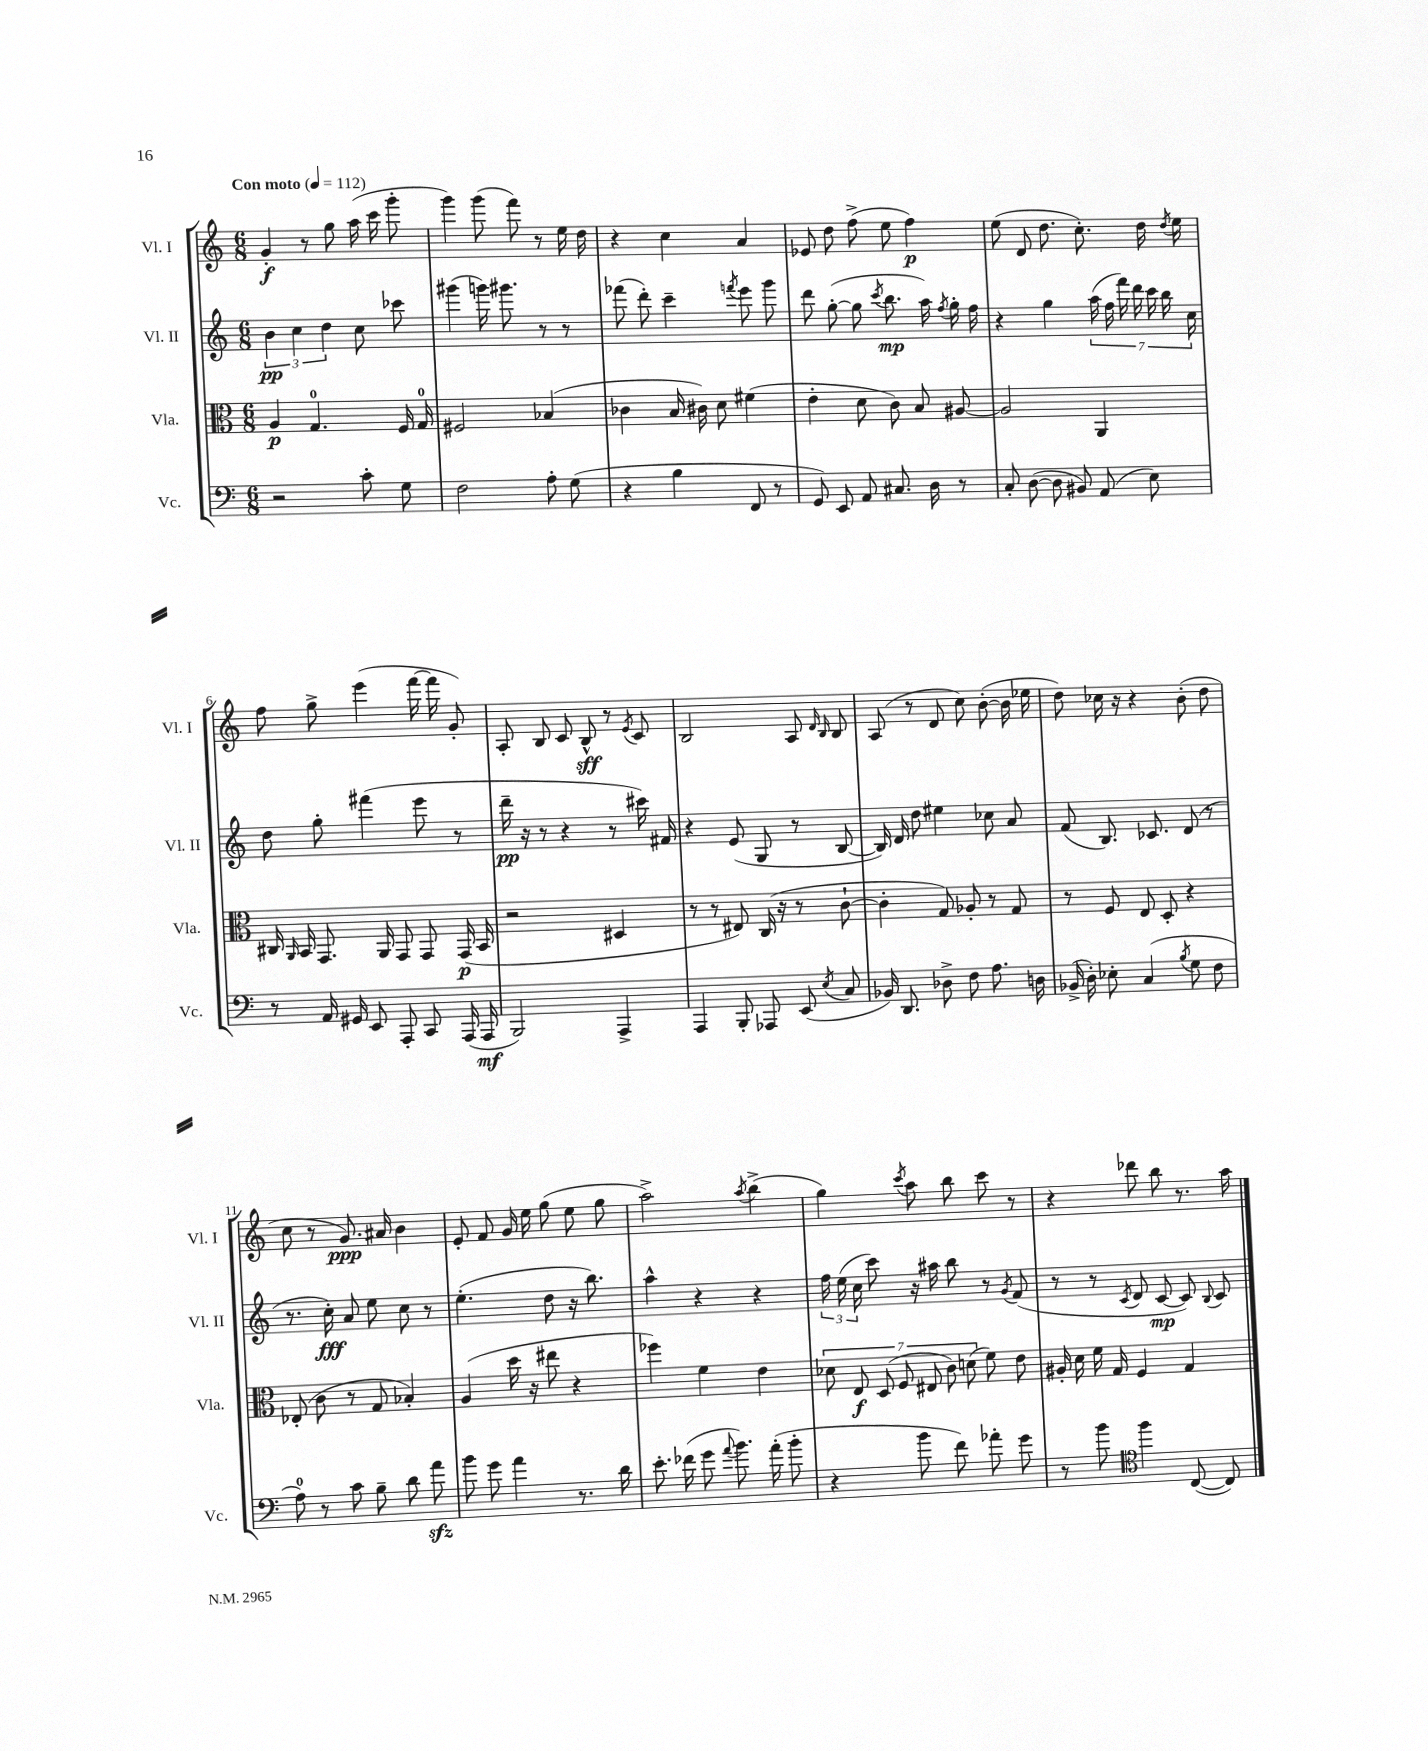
<<
\new StaffGroup <<
\new Staff = "s0" \with { instrumentName = "Vl. I" shortInstrumentName = "Vl. I" } {
    \clef treble \key c \major \numericTimeSignature \time 6/8 \tempo "Con moto" 4 = 112
    \autoBeamOff g'4-.\f r8 g''8 a''16( c'''16 g'''8-. |
    g'''4) g'''8( f'''8) r8 e''16 d''16 |
    r4 c''4 a'4 |
    ees'8 d''8 f''8->( e''8 f''4\p) |
    e''8( d'8 d''8. c''8.-.) d''16 \acciaccatura { d''8 } e''16 |
    f''8 g''8-> e'''4( f'''16~ f'''16 g'8-.) |
    a8-. b8 c'8 b8-^\sff r8 \acciaccatura { e'8 } c'8 |
    b2 a8 \grace { d'16 b16 } b8 |
    a8( r8 d'8 c''8) b'8~-.( b'16 ees''16 |
    d''8) ces''16 r16 r4 b'8-.( d''8 |
    c''8 r8 g'8.\ppp) ais'16 b'4 |
    e'8-. f'8 g'16 e''16 g''8( e''8 g''8 |
    a''2->) \acciaccatura { a''8 } b''4->( |
    g''4) \acciaccatura { c'''8 } a''8 b''8 c'''8 r8 |
    r4 des'''8 b''8 r8. a''16 \bar "|." |
}
\new Staff = "s1" \with { instrumentName = "Vl. II" shortInstrumentName = "Vl. II" } {
    \clef treble \key c \major \numericTimeSignature \time 6/8
    \autoBeamOff \tuplet 3/2 { b'4\pp c''4 d''4 } c''8 ces'''8 |
    gis'''4( g'''16) gis'''8. r8 r8 |
    fes'''8( d'''8-.) c'''4-- \acciaccatura { f'''8 } e'''8 g'''8 |
    d'''8 g''8~-.( g''8 \acciaccatura { c'''8 } b''8.\mp a''16) \acciaccatura { f''8 } g''16-. f''16 |
    r4 g''4 \tuplet 7/4 { a''16( f''16 f'''16) d'''16 c'''16 b''16 c''16 } |
    d''8 g''8-. fis'''4( e'''8 r8 |
    d'''16--\pp r16 r8 r4 r8 cis'''16) fis'16 |
    r4 e'8( g8 r8 b8~ |
    b16) d'16 d''8 eis''4 ces''8 a'8 |
    f'8( b8.) ces'8. d'8( r8 |
    r8. c''16-.\fff) a'8 e''8 c''8 r8 |
    e''4.-.( d''8 r16 b''8.) |
    a''4-^ r4 r4 |
    \tuplet 3/2 { f''16 e''16( c''16 } c'''8) r16 ais''16 b''8 r8 \acciaccatura { g'8 } f'8( |
    r8 r8 \acciaccatura { c'8 } d'8 c'8~\mp c'8) \appoggiatura { b8 } c'8 \bar "|." |
}
\new Staff = "s2" \with { instrumentName = "Vla." shortInstrumentName = "Vla." } {
    \clef alto \key c \major \numericTimeSignature \time 6/8
    \autoBeamOff a4\p g4.-0 f16 g16-0 |
    fis2 bes4( |
    ces'4 b16 cis'16) d'8 fis'4( |
    e'4-. d'8 c'8) b8 ais8~ |
    ais2 a,4 |
    cis16 \grace { a,16 } b,16 g,8. a,16 g,8 g,8 g,16\p( b,16 |
    r2 dis4 |
    r8 r8 eis8) c16( r16 r8 c'8~-! |
    c'4-. g8) aes8-. r8 g8 |
    r8 f8 e8 d8-. r4 |
    ees8-.( c'8 r8 g8 bes4-.) |
    a4( d''16 r16 eis''8 r4 |
    fes''4) f'4 e'4 |
    \tuplet 7/4 { des'8 e8\f d8( f8 eis8 c'8) d'8( } f'8) e'8 |
    ais16-. d'16 f'16 g16 f4 g4 \bar "|." |
}
\new Staff = "s3" \with { instrumentName = "Vc." shortInstrumentName = "Vc." } {
    \clef bass \key c \major \numericTimeSignature \time 6/8
    \autoBeamOff r2 c'8-. g8 |
    f2 a8-. g8( |
    r4 b4 f,8 r8 |
    g,8) e,8 a,8 cis8. d16 r8 |
    c8-. d8~( d8 bis,8) a,8( e8) |
    r8 a,16 gis,16 e,8 a,,8-. c,8 a,,16( a,,16\mf |
    b,,2) a,,4-> |
    a,,4 b,,8-. aes,,8 e,8( \acciaccatura { e8 } c8 |
    bes,16) d,8. des8-> f8 a8. d16 |
    bes,16->( d16-.) ees8-. c4( \acciaccatura { b8 } g8 f8 |
    a8-0) r8 c'8 b8-- d'8 a'8\sfz |
    b'8 g'8 a'4 r8. d'16 |
    e'8.-. fes'16( g'8 \appoggiatura { a'8 } b'8.) a'16-.( b'8-. |
    r4 b'8 f'8) aes'8-. g'8 |
    r8 b'8 \clef tenor f''4 c8~( c8) \bar "|." |
}
>>
>>
